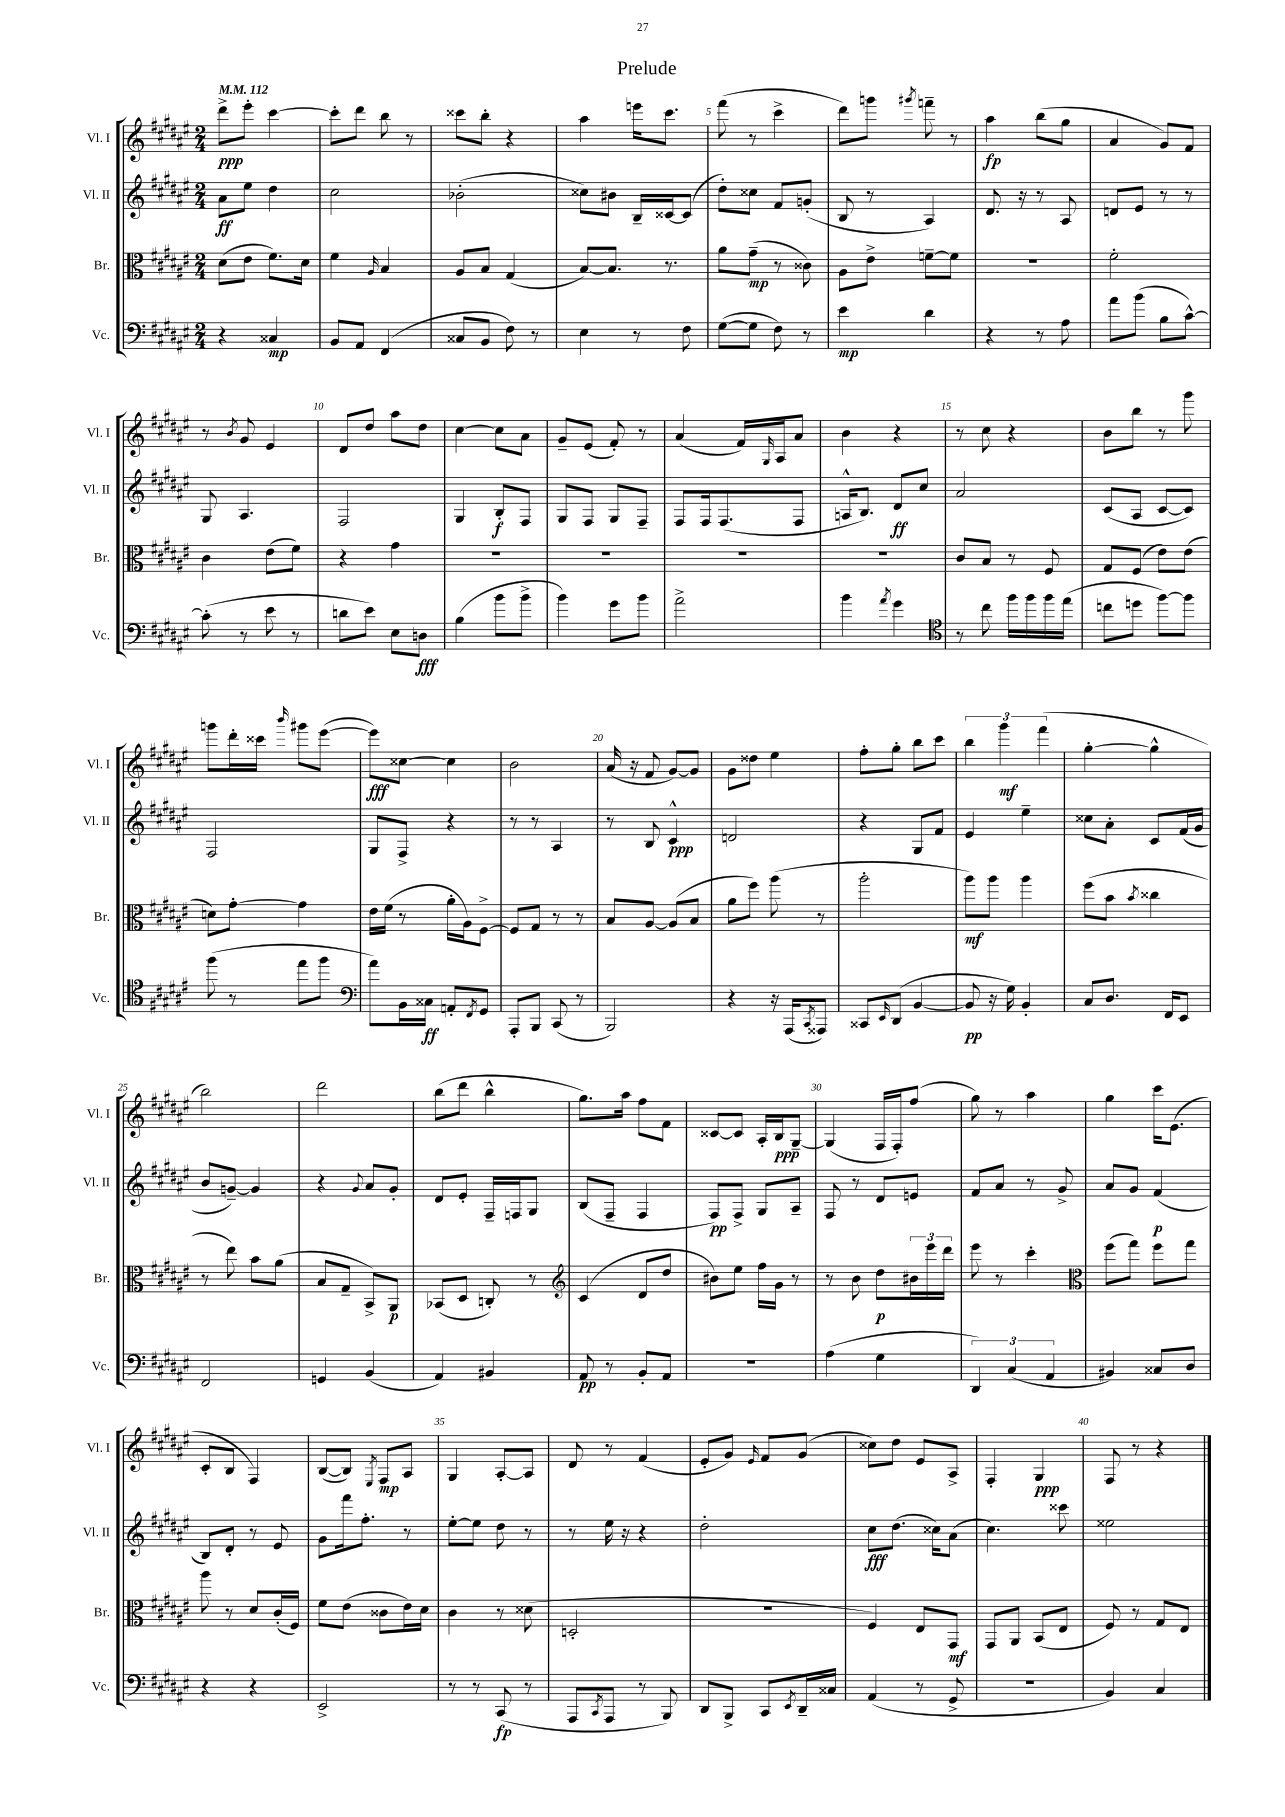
\header { title = "Prelude" }
<<
\new StaffGroup <<
\new Staff = "s0" \with { instrumentName = "Vl. I" shortInstrumentName = "Vl. I" } {
    \clef treble \key fis \major \numericTimeSignature \time 2/4 \tempo 4 = 112
    dis'''8->\ppp eis'''8-. cis'''4~ |
    cis'''8-. dis'''8 b''8 r8 |
    cisis'''8 b''8-. r4 |
    ais''4 e'''16 cis'''8. |
    fis'''8( r8 cis'''4-> |
    dis'''8) g'''8 \acciaccatura { gis'''8 } f'''8-- r8 |
    ais''4\fp b''8( gis''8 |
    ais'4 gis'8) fis'8 |
    r8 \acciaccatura { b'8 } gis'8 eis'4 |
    dis'8 dis''8 ais''8 dis''8 |
    cis''4~ cis''8 ais'8 |
    gis'8-- eis'8( fis'8-.) r8 |
    ais'4( fis'16) \grace { gis16 } ais16 ais'8 |
    b'4 r4 |
    r8 cis''8 r4 |
    b'8 b''8 r8 gis'''8 |
    g'''8 dis'''16-. cisis'''16 \grace { b'''16 } gis'''8 eis'''8~( |
    eis'''8\fff) cisis''8~ cisis''4 |
    b'2 |
    ais'16( r16 fis'8 gis'8~) gis'8 |
    gis'8 disis''8 eis''4 |
    fis''8-. gis''8-. b''8 cis'''8 |
    \tuplet 3/2 { b''4 gis'''4\mf fis'''4( } |
    gis''4~-. gis''4-^ |
    b''2) |
    dis'''2 |
    b''8( dis'''8 b''4-^ |
    gis''8.) ais''16 fis''8 fis'8 |
    cisis'8~ cisis'8 ais16-. b16\ppp gis8~-- |
    gis4( fis16 fis16-.) fis''8( |
    gis''8) r8 ais''4 |
    gis''4 cis'''16 eis'8.( |
    cis'8-. b8 fis4) |
    b8~( b8) \acciaccatura { eis8 } fis8\mp ais8 |
    gis4 ais8~-. ais8 |
    dis'8 r8 fis'4( |
    eis'8-. gis'8) \grace { eis'16 } fis'8 gis'8( |
    cisis''8) dis''8 eis'8 ais8-> |
    fis4-. gis4\ppp |
    fis8 r8 r4 \bar "|." |
}
\new Staff = "s1" \with { instrumentName = "Vl. II" shortInstrumentName = "Vl. II" } {
    \clef treble \key fis \major \numericTimeSignature \time 2/4
    ais'8\ff eis''8 dis''4 |
    cis''2 |
    bes'2-.( |
    cisis''8) bis'8 b16-- cisis'16~ cisis'8( |
    dis''8-.) cisis''8 fis'8 g'8-.( |
    b8 r8 ais4) |
    dis'8. r16 r8 ais8 |
    d'8 eis'8 r8 r8 |
    gis8 ais4. |
    fis2 |
    gis4 b8-.\f fis8 |
    gis8 fis8 gis8 fis8-- |
    fis8 fis16 fis8.( fis8 |
    a16-^ b8.) dis'8\ff cis''8 |
    ais'2 |
    cis'8( ais8 cis'8~ cis'8) |
    fis2 |
    gis8 fis8-> r4 |
    r8 r8 ais4 |
    r8 b8 cis'4-^\ppp |
    d'2 |
    r4 gis8 fis'8 |
    eis'4 eis''4-- |
    cisis''8 ais'8-. cis'8 fis'16( gis'16 |
    b'8 g'8~--) g'4 |
    r4 \appoggiatura { gis'8 } ais'8 gis'8-. |
    dis'8 eis'8-. fis16-- f16 gis8 |
    b8( fis8-- fis4 |
    fis8\pp) fis8-> gis8 ais8-- |
    fis8 r8 dis'8 e'8 |
    fis'8 ais'8 r8 gis'8-> |
    ais'8 gis'8 fis'4\p( |
    b8) dis'8-. r8 eis'8 |
    gis'8 fis'''16 fis''8.-. r8 |
    eis''8~-. eis''8 dis''8 r8 |
    r8 eis''16 r16 r4 |
    dis''2-. |
    cis''8\fff dis''8.( cisis''16) ais'8( |
    cis''4.) cisis'''8 |
    eisis''2 \bar "|." |
}
\new Staff = "s2" \with { instrumentName = "Br." shortInstrumentName = "Br." } {
    \clef alto \key fis \major \numericTimeSignature \time 2/4
    dis'8( eis'8 fis'8.) dis'16 |
    fis'4 \grace { ais16 } b4 |
    ais8 b8 gis4( |
    b8~) b8. r8. |
    ais'8 gis'8--\mp( r8 cisis'8) |
    ais8 eis'8-> f'8~-- f'8 |
    r2 |
    fis'2-. |
    cis'4 eis'8( fis'8) |
    r4 gis'4 |
    R2 |
    R2 |
    R2 |
    R2 |
    cis'8 b8 r8 fis8 |
    gis8 fis8( eis'8) eis'8( |
    d'8) gis'8~-. gis'4 |
    eis'16 fis'16( r8 ais'16-. ais16) fis8~-> |
    fis8 gis8 r8 r8 |
    b8 ais8~ ais8( b8 |
    ais'8 fis''8) ais''8( r8 |
    ais''2-. |
    ais''8\mf) ais''8 ais''4 |
    fis''8( b'8 \acciaccatura { b'8 } cisis''4 |
    r8 eis''8) b'8 ais'8( |
    b8 gis8-- b,8->) ais,8\p |
    bes,8( dis8 c8-.) r8 |
    \clef treble cis'4( dis'8 dis''8 |
    bis'8) eis''8 fis''16 gis'16 r8 |
    r8 b'8 dis''8\p \tuplet 3/2 { bis'16 eis'''16 dis'''16 } |
    eis'''8 r8 cis'''4-. |
    \clef alto fis''8( gis''8) fis''8 gis''8 |
    ais''8 r8 dis'8 cis'16-.( fis16) |
    fis'8 eis'8( cisis'8 eis'16) dis'16 |
    cis'4 r8 disis'8( |
    d2-. |
    r2 |
    fis4) eis8 gis,8\mf |
    gis,8 ais,8 b,8( eis8 |
    fis8) r8 gis8 eis8 \bar "|." |
}
\new Staff = "s3" \with { instrumentName = "Vc." shortInstrumentName = "Vc." } {
    \clef bass \key fis \major \numericTimeSignature \time 2/4
    r4 cisis4\mp |
    b,8 ais,8 fis,4( |
    cisis8 b,8 fis8) r8 |
    eis4 r8 fis8 |
    gis8~( gis8 fis8) r8 |
    eis'4\mp dis'4 |
    r4 r8 ais8 |
    ais'8 b'8( b8 cis'8~-^) |
    cis'8-.( r8 eis'8 r8 |
    d'8 eis'8) eis8 d8\fff |
    b4( b'8 b'8-> |
    b'4) gis'8 b'8 |
    ais'2-> |
    b'4 \acciaccatura { ais'8 } gis'4 |
    \clef tenor r8 cis''8 fis''16 fis''16 fis''16 eis''16( |
    c''8 d''8 fis''8~) fis''8 |
    fis''8( r8 eis''8 fis''8 |
    \clef bass ais'8) b,16 cisis16\ff a,8-. \acciaccatura { fis,8 } gis,8 |
    ais,,8-. b,,8 cis,8( r8 |
    b,,2) |
    r4 r16 ais,,16( \acciaccatura { cis,8 } aisis,,8) |
    cisis,8 \grace { eis,16 } dis,8( b,4~ |
    b,8\pp r16 gis16) b,4-. |
    cis8 dis8. fis,16 eis,8 |
    fis,2 |
    g,4 b,4( |
    ais,4) bis,4 |
    ais,8\pp r8 b,8-. ais,8 |
    R2 |
    ais4( gis4 |
    \tuplet 3/2 { dis,4) cis4( ais,4 } |
    bis,4) cisis8 dis8 |
    r4 r4 |
    eis,2-> |
    r8 r8 cis,8\fp( r8 |
    ais,,8 \acciaccatura { cis,8 } ais,,8 r8 b,,8) |
    dis,8 b,,8-> cis,8 \acciaccatura { eis,8 } dis,16-- cisis16 |
    ais,4( r8 gis,8-> |
    r2 |
    b,4) cis4 \bar "|." |
}
>>
>>
\layout { \context { \Score \override BarNumber.break-visibility = ##(#f #t #t) barNumberVisibility = #(every-nth-bar-number-visible 5) } }
